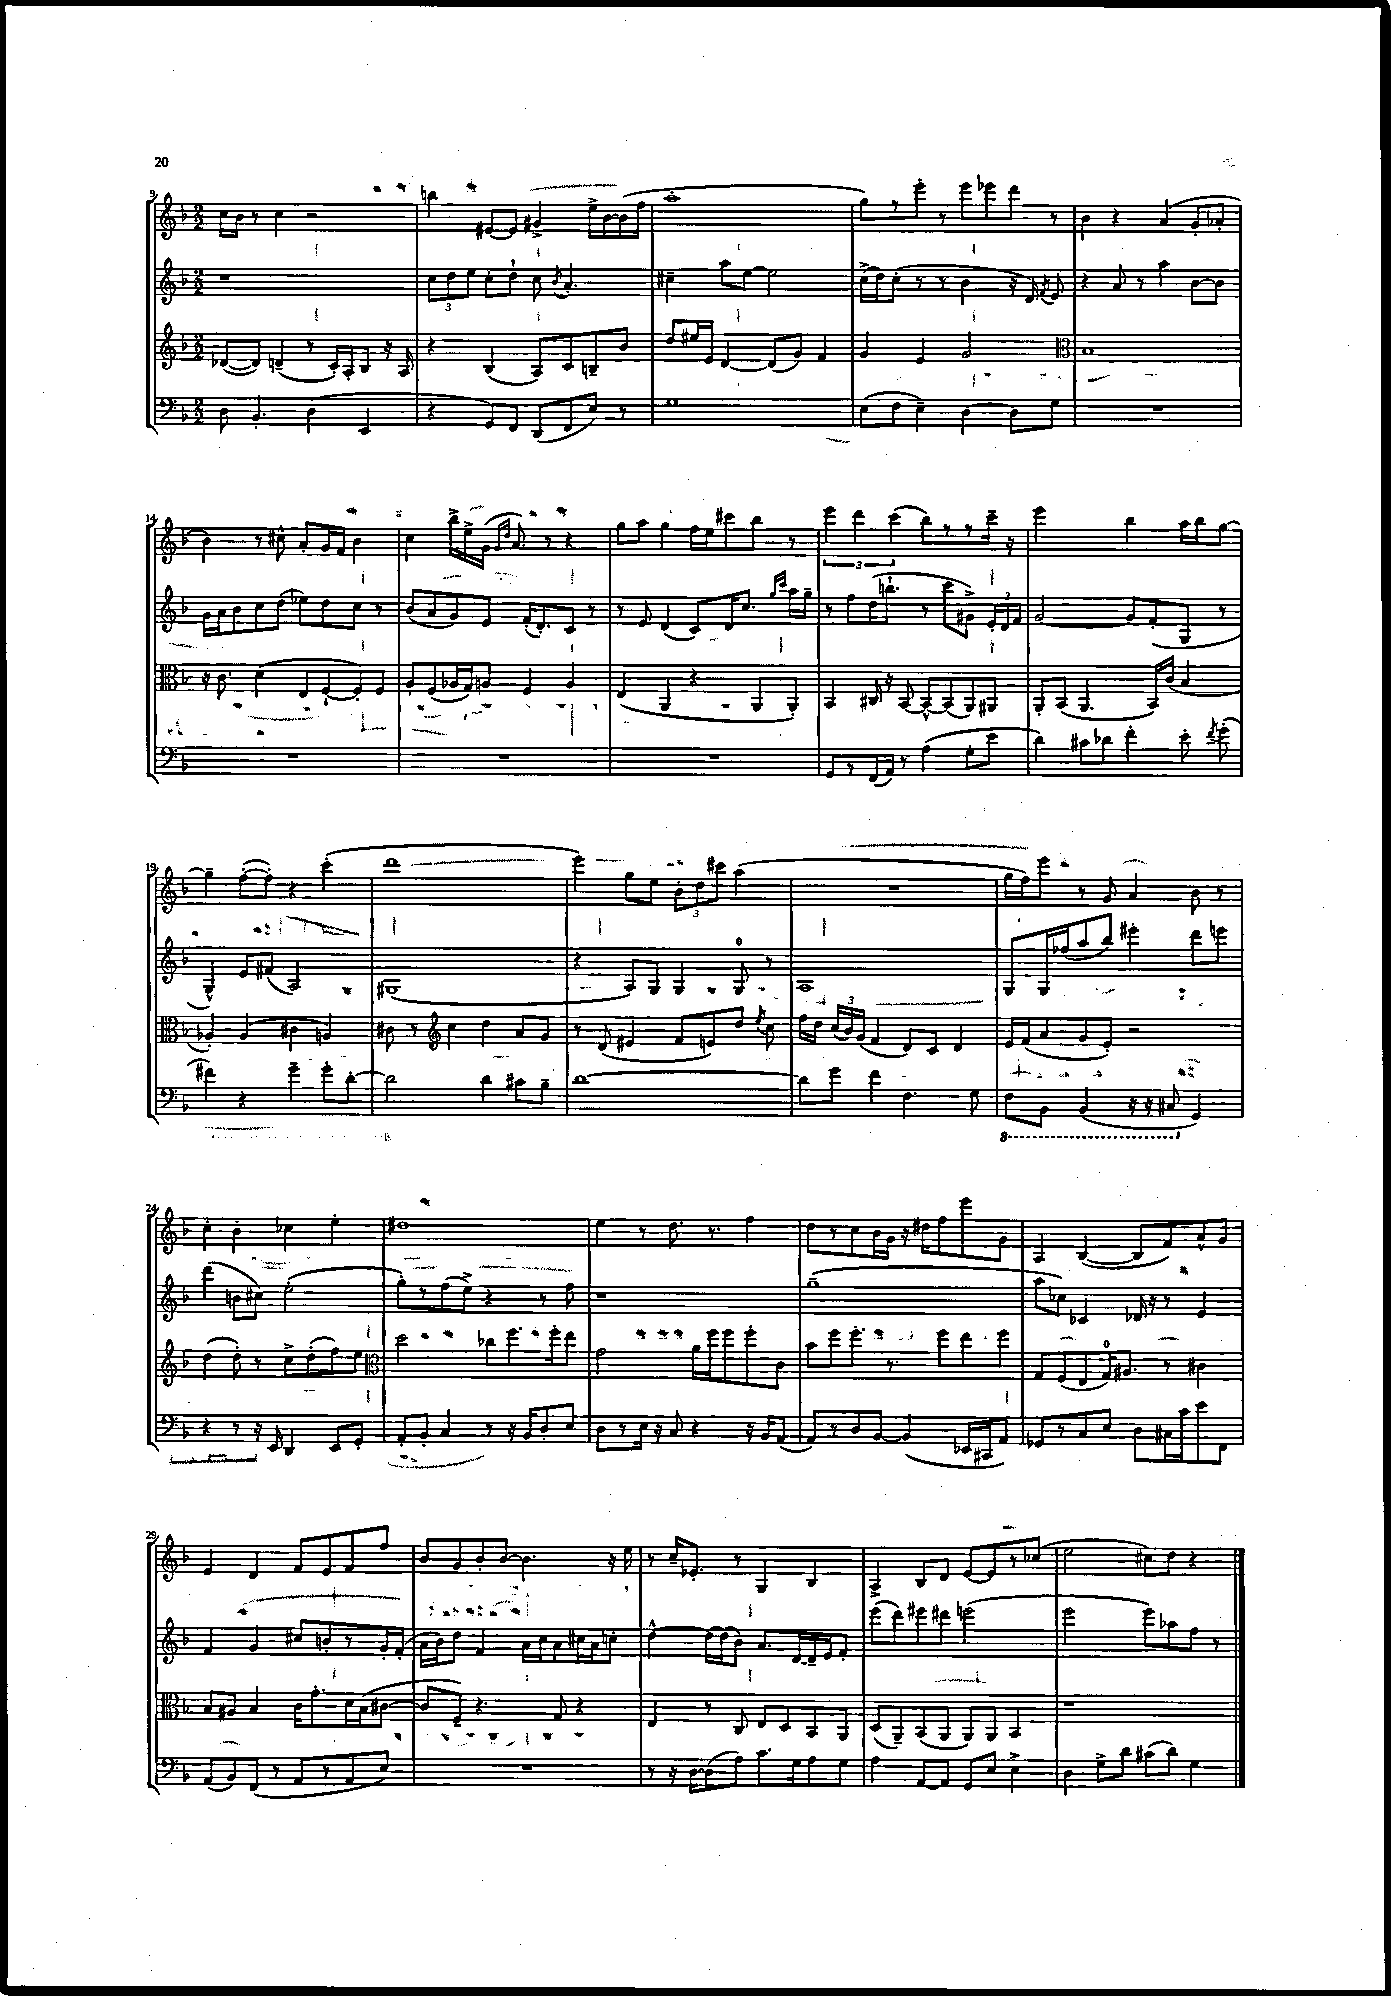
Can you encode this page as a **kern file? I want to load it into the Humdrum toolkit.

**kern	**kern	**kern	**kern
*part4	*part3	*part2	*part1
*staff4	*staff3	*staff2	*staff1
*clefF4	*clefG2	*clefG2	*clefG2
*k[b-]	*k[b-]	*k[b-]	*k[b-]
*M2/2	*M2/2	*M2/2	*M2/2
=9	=9	=9	=9
8D\	([8d-X/L	1r	16cc\LL
.	.	.	16b-\JJ
4.BB-'/	8d-/J])	.	8r
.	(4dn~/	.	4cc\
(4D\	8r	.	2r
.	16c'/LL)	.	.
.	16A'/J	.	.
4EE/	8B-/J	.	.
.	16r	.	.
.	16A/	.	.
=10	=10	=10	=10
4r	4r	12cc\L	4bbn\
.	.	12dd\	.
.	.	12ee\J	.
8GG/L)	(4B-/	8cc'\L	[8e#X/L
8FF/J	.	8dd`\J	8e#/J]
(8DD/L	8A/L)	8cc\	4g#X^/
.	.	8qb-/	.
8FF/	8c/	4.a'/	.
8E/J)	8Bn~/	.	16ee^\LL
.	.	.	[16b-\
8r	8b-/J	.	(16b-\]
.	.	.	16ff\JJ
=11	=11	=11	=11
1G	8dd/L	4cc#X~\	1aa'
.	16ee#X/L	.	.
.	16e/JJ	.	.
.	[4d/	8aa\L	.
.	.	[8ee\J	.
.	(8d/L]	2ee\]	.
.	8g/J)	.	.
.	4f/	.	.
=12	=12	=12	=12
(8E\L	4g/	(16cc^\LL	8gg\L)
.	.	16dd\J)	.
8F\J	.	(8cc'\J	8r
4E~\)	4e/	8r	8eee'\J
.	.	8r	8r
[4D\	2g/	4b-\	8eee\L
.	.	.	8eee-X\
8D\L]	.	16r	8ddd\J
.	.	16d/)	.
.	.	8qf/	.
8G\J	.	8e/	8r
=13	=13	=13	=13
*	*clefC3	*	*
1r	1B-	4r	4b-\
.	.	8a/	4r
.	.	8r	.
.	.	4aa\	(4a/
.	.	[8b-\L	8g'/L
.	.	8b-\J]	8a-X'/J
!!LO:LB:g=z
=14	=14	=14	=14
1r	16r	16g\LL	4b-\)
.	8.c\	16a\J	.
.	.	8b-\	.
.	(4d\	8cc\	8r
.	.	(8dd\J	8cc#X^^\
.	8E/L	8ee-X\L)	8a'/L
.	[8F`/	8dd\	16g/L
.	.	.	16f/JJ
.	8F'/])	8cc\J	4b-\
.	8F/J	8r	.
=15	=15	=15	=15
1r	8A'/L	(8b-/L	4cc\
.	(8F/	8a/	.
.	16A-X/L	8g/)	16bb-^\LL
.	16G/J)	.	16ee^\
.	8An/J	8e/J	(16g\JJ
.	.	.	16qqg/LL
.	.	.	16qqdd/JJ
.	.	.	8.a/)
.	4F/	(16f'/KL	.
.	.	8.d'/)	.
.	.	.	8r
.	4A/	8c/J	4r
.	.	8r	.
=16	=16	=16	=16
1r	(4E/	8r	8gg\L
.	.	8e/	8aa\J
.	4AA/	(4d/	4gg\
.	4r	8c/L)	16ff\LL
.	.	.	16ee\J
.	.	16d/K	8ccc#X\
.	.	8.cc/J	.
.	8AA/L	.	8bb-\J
.	.	16qqgg/LL	.
.	.	16qqccc/JJ	.
.	8AA'/J)	16aa\LL	8r
.	.	16gg~\JJ	.
=17	=17	=17	=17
8GG/L	4BB-/	8r	6eee\
8r	.	8ff\L	.
.	.	.	6ddd\
(16FF/L	16C#X/	(16dd\K	.
16AA/JJ)	16r	8.bbn`\J	.
.	.	.	(6ccc\
8r	[8BB-/	.	.
(4A\	8BB-^^/L_	8r	8bb-\L)
.	(8BB-/]	8ccc\L	8r
8G'\L	8AA/)	8g#X^\J)	8r
8e\J	8AA#X/J	24e'/LL	16ccc~\Jk
.	.	24d/	.
.	.	.	16r
.	.	24f/JJ	.
=18	=18	=18	=18
4d\)	8AA'/L	[2g/	2eee\
.	(8BB-/J	.	.
8c#X\L	4.AA/	.	.
8d-X\J	.	.	.
4f'\	.	8g/L]	4bb-\
.	16BB-/LL)	(8f'/	.
.	(16c/JJ	.	.
8e'\	4B-/	8G/J	16aa\LL
.	.	.	16bb-\J
8qf/	.	.	.
(8g'\	.	8r	[8gg\J
!!LO:LB:g=z
=19	=19	=19	=19
4f#X\)	4A-X'/)	4G^^/)	4gg~\]
4r	(4A-/	8e/L	([8ff'\L
.	.	(8f#X/J	8ff'\J])
4g~\	4c#X\	2A/)	4r
8g'\L	4An/)	.	(4ccc'\
[8d'\J	.	.	.
=20	=20	=20	=20
2d\]	8c#X\	(1G#X	1ddd
.	8r	.	.
*	*clefG2	*	*
.	4cc\	.	.
4d\	4dd\	.	.
8c#X\L	8a/L	.	.
8B-~\J	8g/J	.	.
=21	=21	=21	=21
[1d	8r	4r	4eee\)
.	(8d/	.	.
.	4e#X/	8A/L)	8gg\L
.	.	8G/J	8ee\J
.	8f/L	4G/	12b-'\L
.	.	.	12dd\
.	8en/)	.	.
.	.	.	12ccc#X\J
.	8dd/J	8G/	(4aa\
.	8qee/	.	.
.	8cc\	8r	.
=22	=22	=22	=22
8d\L]	16ff\LL	1A	1r
.	16dd\JJ	.	.
8g\J	(24cc/LL	.	.
.	24b-/)	.	.
.	(24g/JJ	.	.
4f\	4f/	.	.
4.F\	8d/L)	.	.
.	8c/J	.	.
.	4d/	.	.
8G\	.	.	.
=23	=23	=23	=23
*8ba	*	*	*
8FF\L	16e/LL	8G/L	16gg\LL
.	(16f/J	.	16ff\J)
8BBB-\J	8a/	16G/L	8eee\J
.	.	(16ff-X/J	.
(4BBB-/	8g/	8aa/	8r
.	8e'/J)	8bb-/J)	8g/
16r	2r	4eee#X'\	4a/
16r	.	.	.
8CC#X/	.	.	.
*X8ba	*	*	*
4GG/)	.	8ddd\L	8b-\
.	.	8eeen\J	8r
!!LO:LB:g=z
=24	=24	=24	=24
4r	(4dd\	(4ddd\	4cc'\
8r	8dd'\)	8bn\L	4b-'\
16r	8r	8cc#X\J)	.
16EE/	.	.	.
4DD/	8cc^\L	(2ee'\	4cc-X\
.	(8dd'\	.	.
8EE/L	8ff\)	.	4ee'\
8GG'/J	8ee\J	.	.
=25	=25	=25	=25
*	*clefC3	*	*
8AA'/L	2dd\	8gg'\L)	1dd#X
8BB-'/J	.	8r	.
4C/	.	(8ff\	.
.	.	8ee^\J)	.
8r	8cc-X\L	4r	.
16r	8.ff\	.	.
16BB-/KL	.	.	.
8D'/	.	8r	.
.	16ff'\k	.	.
8E/J	8ee\J	8ff\	.
=26	=26	=26	=26
8D\L	2g\	1r	4ee\
8r	.	.	.
16E\Jk	.	.	8r
16r	.	.	.
8C/	.	.	8.dd\
4r	16a\LL	.	.
.	16ff\J	.	8.r
.	8ff\	.	.
16r	8ff'\	.	4ff\
16BB-/KL	.	.	.
(8AA/J	8c\J	.	.
=27	=27	=27	=27
8AA/L)	8b-\L	(1gg~	8dd\L
8r	8ff\	.	8r
8D/	8.ff'\J	.	8cc\
[8BB-/J	.	.	16b-\L
.	8.r	.	16g\JJ
(4BB-/]	.	.	16r
.	.	.	16dd#X\KL
.	8ff\L	.	8ff\
16EE-X/LL	8ee\	.	8eee\
16CC#X/J	.	.	.
8AA/J)	8ff\J	.	8g\J
=28	=28	=28	=28
8GG-X/L	8G/L	8aa\L	4A/
8r	(8F/	8cc-X\J)	.
8C/	8E/	4c-X/	([4B-/
8E/J	16G/K)	.	.
.	8.A#X/J	.	.
8D\L	.	16d-X/	8B-/L]
.	.	16r	.
16C#X\L	8r	8r	8f/)
16c\J	.	.	.
8e\	4c#X\	4e/	8a^^/
8FF\J	.	.	8g/J
!!LO:LB:g=z
=29	=29	=29	=29
(8AA/L	8B-/L	4f/	4e/
8BB-/)	8A#X/J	.	.
(8FF/J	4B-/	4g/	4d/
8r	.	.	.
8AA/L	16c\KL	8cc#X/L	8f/L
.	8.g'\	.	.
8r	.	8bn'/	8e/
8AA/	16d\L	8r	8f/
.	(16B-\J	.	.
8E/J)	[8c#X\J	16g'/L	8ff/J
.	.	(16f'/JJ	.
=30	=30	=30	=30
1r	8c#/L]	16a\LL	8b-/L
.	.	16b-\J)	.
.	8F~/J)	8dd\J	8g/
.	4.r	4f/	8b-'/
.	.	.	[8b-/J
.	.	16a\LL	4.b-\]
.	.	16cc\J	.
.	8G/	8a\	.
.	4r	16cc#X\L	.
.	.	16a\J	.
.	.	8ccn'\J	16r
.	.	.	16ee\
=31	=31	=31	=31
8r	4E/	[4dd^^\	8r
16r	.	.	16cc~/KL
[16D\KL	.	.	8.e-X'/J
(8D\]	8r	16dd\LL_	.
.	.	(16dd\J]	.
8A\J)	8C/	8b-\J)	8r
8.c\L	8E/L	8.a/L	4G/
.	8D/	.	.
16G\k	.	[16d/L	.
8A\	8BB-/	16d~/]	4B-/
.	.	16e/J	.
8G\J	8AA/J	8f'/J	.
=32	=32	=32	=32
4A\	(8D/L	(8eee\L	4A^/
.	8AA~/)	8ddd\)	.
[8AA/L	(8BB-/	8eee#X\	8B-/L
8AA/J]	8AA/J	8ddd#X\J	8d/J
8GG/L	8AA/L)	(2eeen\	[8e/L
8E/J	8AA/J	.	8e/]
4E^\	4BB-/	.	8r
.	.	.	(8cc-X/J
=33	=33	=33	=33
4D\	1r	2eee\	2ee\
8G^\L	.	.	.
8d\J	.	.	.
(8c#X\L	.	8eee\L)	8cc#X\L)
8d\J)	.	8aa-X\	8dd\J
4G\	.	8ff\J	4r
.	.	8r	.
==	==	==	==
*-	*-	*-	*-
